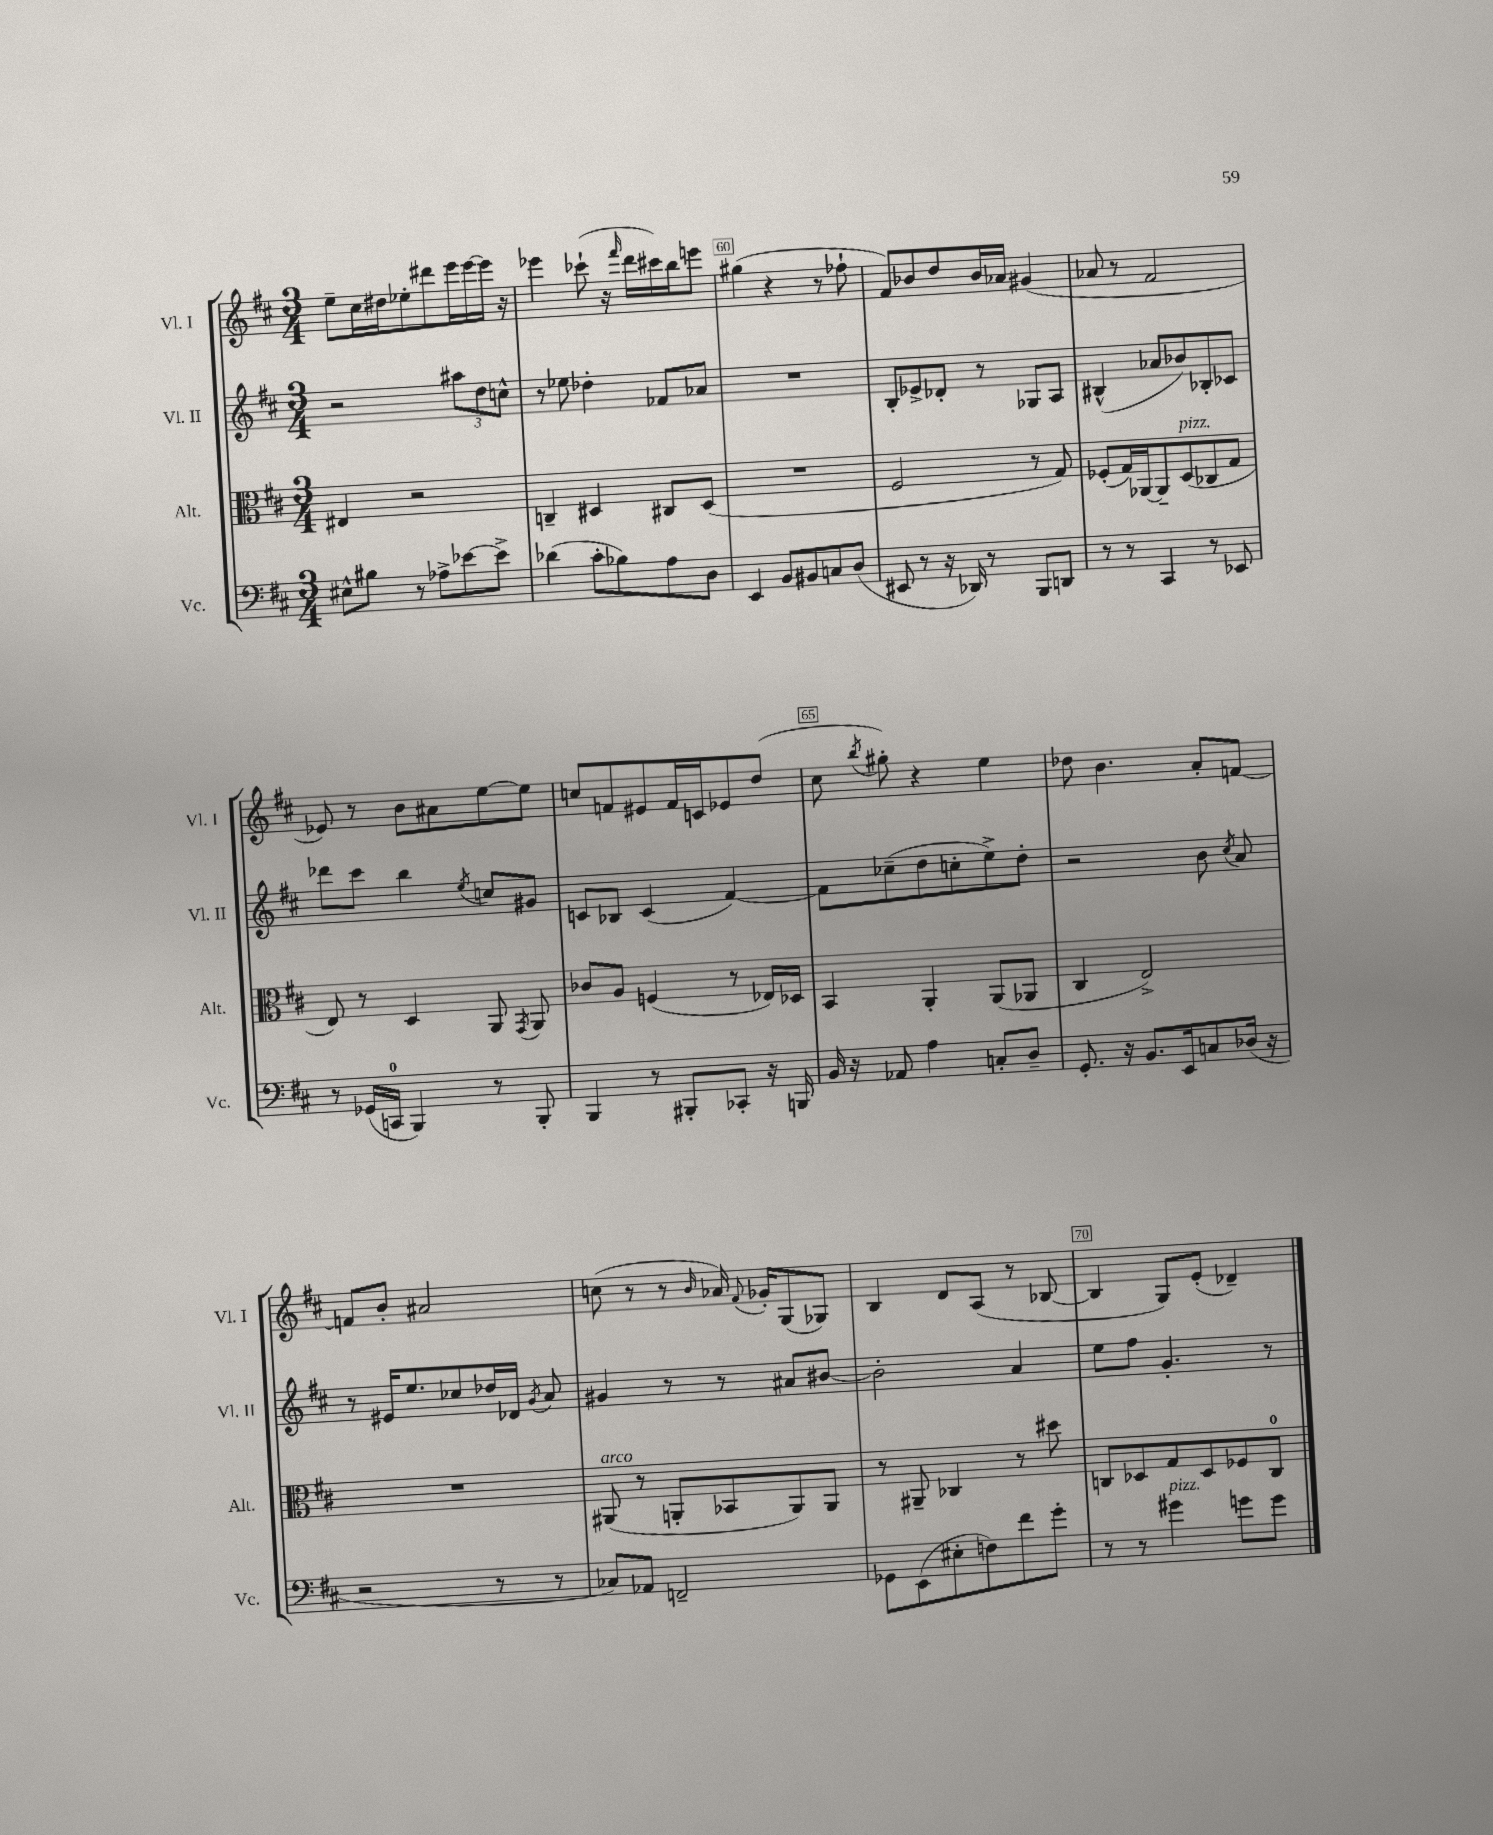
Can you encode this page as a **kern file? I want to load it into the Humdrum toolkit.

**kern	**kern	**kern	**kern
*staff4	*staff3	*staff2	*staff1
*clefF4	*clefC3	*clefG2	*clefG2
*k[f#c#]	*k[f#c#]	*k[f#c#]	*k[f#c#]
*M3/4	*M3/4	*M3/4	*M3/4
8E#^^	4E#	2r	8ee~
8B#	.	.	16cc#
.	.	.	16dd#
8r	2r	.	8ee-'
8A-^	.	.	8ddd#
[8e-	.	12aa#	16eee
.	.	.	[16eee
.	.	12dd	.
8e-^]	.	.	16eee]
.	.	12cc^^	.
.	.	.	16r
=	=	=	=
(4d-	4C~	8r	4eee-
.	.	8ee-	.
8c#'	4D#	4dd-'	(8ccc-`
8B-)	.	.	16r
.	.	.	16qqfff#
.	.	.	16ddd
8A	8C#	8f-	16ccc#)
.	.	.	16bb
8D	(8D#	8a-	8eee
=	=	=	=
4EE	2.r	2.r	(4gg#
8BB	.	.	4r
8BB#	.	.	.
8C	.	.	8r
(8D	.	.	8ff-`
=	=	=	=
8EE#	2F#	8B'	8f#)
8r	.	8e-^	8b-
16r	.	8d-'	8dd
16DD-)	.	.	.
8r	.	8r	16b-
.	.	.	16a-
8BBB	8r	8G-	(4g#
8DD	8G)	8A	.
=	=	=	=
8r	(8F-'	(4B#^^	8a-
8r	16G)	.	8r
.	[16AA-	.	.
4CC#	8AA-~]	8a-	2f#
.	(8D	8b-)	.
8r	8C-	8B-'	.
8EE-	8G	8c-	.
=	=	=	=
8r	8E)	8ddd-	8e-)
(16GG-	8r	8ccc#	8r
16CC	.	.	.
4BBB)	4D	4bb	8b
.	.	.	8a#
.	.	8qee	.
8r	8AA	8cc	[8ee
.	8qGG	.	.
8BBB'	8AA	8g#	8ee]
=	=	=	=
4BBB	8c-	8c	8cc
.	8A	8B-	8f
8r	(4F	(4c	8e#
8BBB#'	.	.	16f
.	.	.	16c
8CC-'	8r	[4f#)	8e-
16r	16E-)	.	(8dd
16BBB	16D-	.	.
=	=	=	=
16BB	4BB	8f#]	8cc#
16r	.	.	.
.	.	.	8qbb
8AA-	.	(8cc-~	8gg#')
4A	4AA'	8dd	4r
.	.	8cc'	.
8C'	(8AA	8ee^)	4ee
8D~	8AA-	8dd'	.
=	=	=	=
8.GG'	4C#	2r	8dd-
.	.	.	4.b
16r	.	.	.
8.BB	2E^)	.	.
16EE	.	.	.
8C	.	8b	8a'
.	.	8qcc#	.
(16D-	.	8a	[8f
16r	.	.	.
=	=	=	=
2r	2.r	8r	8f]
.	.	16e#	8b'
.	.	8.ee	.
.	.	.	2a#
.	.	8cc-	.
8r	.	16dd-	.
.	.	16d-	.
.	.	8qg	.
8r	.	8a	.
=	=	=	=
8C-)	(8AA#	4g#	(8cc
8AA-	8r	.	8r
2FF~	8AA'	8r	8r
.	.	.	16qqb
.	8BB-	8r	16a-)
.	.	.	8qqf#
.	.	.	16g-'
.	8AA)	8a#	(8G
.	8AA	[8b#	8G-)
=	=	=	=
8GG-	8r	2b#']	4B
(8EE	8AA#~	.	.
8E#'	4C-	.	8d
8F)	.	.	(8A
8f#	8r	4a	8r
8g'	8dd#	.	[8B-
=	=	=	=
8r	8C	8ee	4B-]
8r	8D-	8ff#	.
4g#	8G	4.g'	8G)
.	8D-	.	(8e'
8g	8F-	.	4d-~)
8g	8C	8r	.
==	==	==	==
*-	*-	*-	*-
